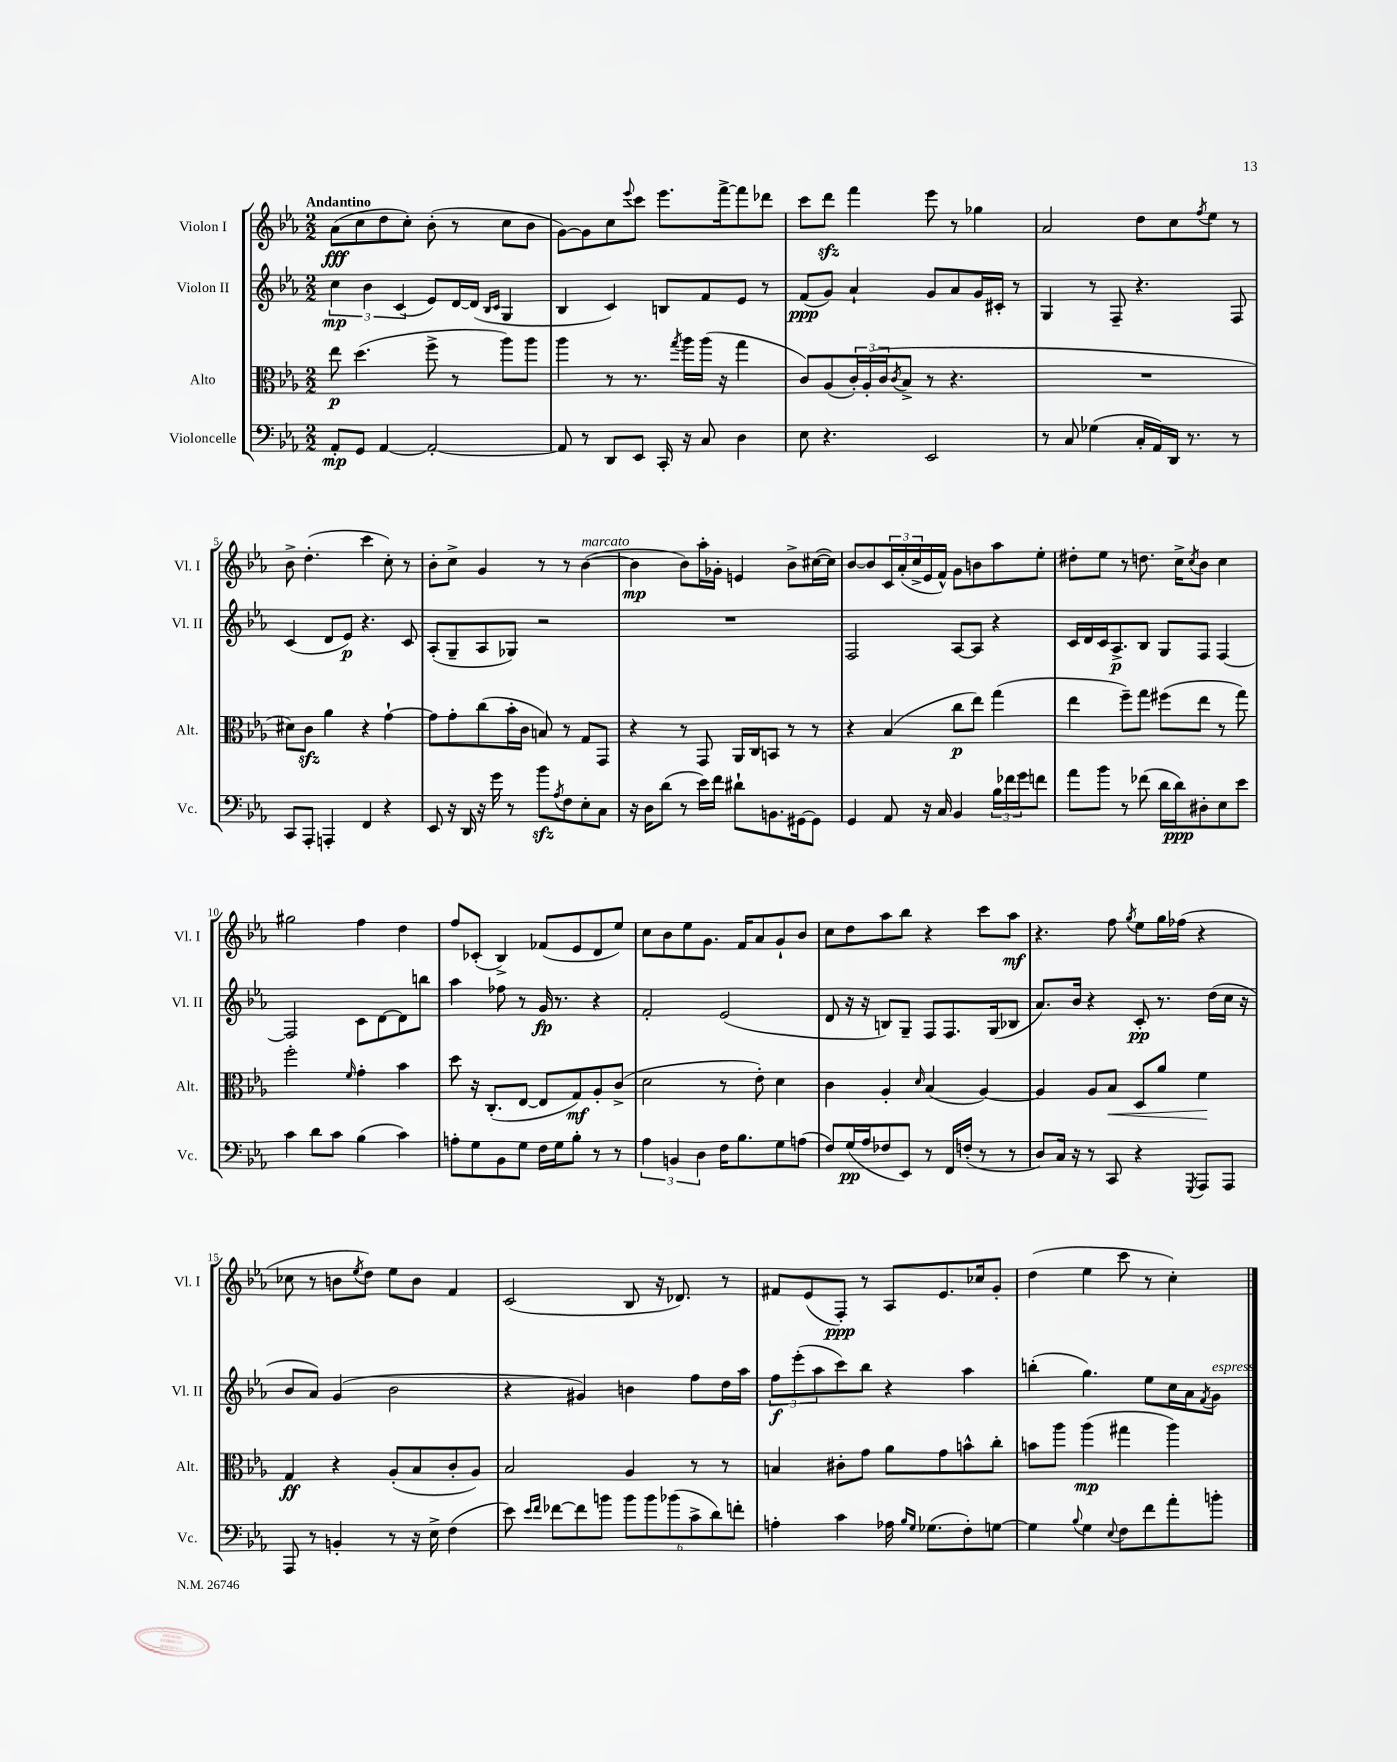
<<
\new StaffGroup <<
\new Staff = "s0" \with { instrumentName = "Violon I" shortInstrumentName = "Vl. I" } {
    \clef treble \key ees \major \numericTimeSignature \time 2/2 \tempo "Andantino"
    aes'8\fff( c''8 d''8 c''8-.) bes'8-.( r8 c''8 bes'8 |
    g'8~) g'8 c''8 \appoggiatura { ees'''8 } c'''8 ees'''8. f'''16~-> f'''8 des'''8 |
    c'''8 d'''8\sfz f'''4 ees'''8 r8 ges''4 |
    aes'2 d''8 c''8 \acciaccatura { f''8 } ees''8 r8 |
    bes'8-> d''4.-.( c'''4 c''8-.) r8 |
    bes'8-. c''8-> g'4 r8 r8 bes'4~^\markup { \italic "marcato" }( |
    bes'4\mp bes'8) aes''16-. ges'16-. e'4 bes'8-> cis''16~( cis''16) |
    bes'8~ bes'8 \tuplet 3/2 { c'16 aes'16-.( c''16-> } ees'16 f'16-^) g'8 b'8 aes''8 ees''8-. |
    dis''8-. ees''8 r8 d''8. c''16-> \acciaccatura { c''8 } bes'8 c''4 |
    gis''2 f''4 d''4 |
    f''8 ces'8-.( bes4->) fes'8( ees'8 d'8 ees''8) |
    c''8 bes'8 ees''8 g'8. f'16 aes'8 g'8-! bes'8 |
    c''8 d''8 aes''8 bes''8 r4 c'''8 aes''8\mf |
    r4. f''8 \acciaccatura { g''8 } ees''8 g''16 fes''16( r4 |
    ces''8 r8 b'8 \acciaccatura { ees''8 } d''8) ees''8 b'8 f'4 |
    c'2( bes8 r16 des'8.) r8 |
    fis'8 ees'8( f8-.\ppp) r8 aes8 ees'8. ces''16 g'8-. |
    d''4( ees''4 c'''8 r8 c''4-.) \bar "|." |
}
\new Staff = "s1" \with { instrumentName = "Violon II" shortInstrumentName = "Vl. II" } {
    \clef treble \key ees \major \numericTimeSignature \time 2/2
    \tuplet 3/2 { c''4\mp bes'4 c'4( } ees'8) d'16~ d'16( \grace { bes16 c'16 } g4 |
    bes4 c'4) b8 f'8 ees'8 r8 |
    f'8\ppp( g'8) aes'4-! g'8 aes'8 g'16 cis'16-. r8 |
    g4 r8 f8-- r4. f8 |
    c'4( d'8 ees'8\p) r4. c'8 |
    aes8-.( g8-- aes8 ges8) r2 |
    R1 |
    f2 aes8~ aes8 r4 |
    c'16 d'16 c'16 aes8.->\p bes8 g8 f8 f4~ |
    f2 c'8 d'8~ d'8 b''8 |
    aes''4 fes''8 r8 g'16\fp r8. r4 |
    f'2-. ees'2( |
    d'8 r16 r16 b8) g8-- f8 f8. g16( bes8 |
    aes'8.) bes'16 r4 c'8-.\pp r8. d''16( c''16 r16 |
    bes'8 aes'8) g'4( bes'2 |
    r4 gis'4) b'4 f''8 d''16 aes''16 |
    \tuplet 3/2 { f''8\f ees'''8-.( aes''8 } c'''8) bes''8 r4 aes''4 |
    b''4-.( g''4.) ees''8 c''16 aes'16 \acciaccatura { f'8 } g'8^\markup { \italic "espress." } \bar "|." |
}
\new Staff = "s2" \with { instrumentName = "Alto" shortInstrumentName = "Alt." } {
    \clef alto \key ees \major \numericTimeSignature \time 2/2
    ees''8\p d''4.( f''8-> r8 aes''8) aes''8 |
    aes''4 r8 r8. \acciaccatura { g''8 } aes''16 aes''16( r16 g''4 |
    c'8) aes8( \tuplet 3/2 { c'16-.) aes16-.( c'16 } \acciaccatura { c'8 } bes8-> r8 r4. |
    R1 |
    dis'8) c'8\sfz aes'4 r4 g'4~-! |
    g'8 g'8-. c''8( bes'16-. c'16 b8) r8 g8 g,8 |
    r4 r8 g,8 aes,16 c16 b,8 r8 r8 |
    r4 bes4( c''8\p ees''8) g''4( |
    ees''4 f''8--) g''8 fis''8( ees''8 r8 g''8) |
    f''2-. \grace { f'16 } g'4-. bes'4 |
    d''8 r16 c8.-.( ees8~ ees8 g8\mf) aes8-. c'8->( |
    d'2 r8 ees'8-.) d'4 |
    c'4 aes4-. \grace { d'16 } bes4( aes4~) |
    aes4 aes8 bes8\< d8 aes'8 f'4\! |
    g4\ff r4 aes8-.( bes8 c'8-. aes8) |
    bes2 aes4 r8 r8 |
    b4 cis'8-. g'8 aes'8 g'8 b'8-^ c''8-. |
    b'8 aes''8 aes''4\mp( gis''4 aes''4) \bar "|." |
}
\new Staff = "s3" \with { instrumentName = "Violoncelle" shortInstrumentName = "Vc." } {
    \clef bass \key ees \major \numericTimeSignature \time 2/2
    aes,8-.\mp g,8 aes,4~ aes,2~-. |
    aes,8 r8 d,8 ees,8 c,16-. r16 c8 d4 |
    ees8 r4. ees,2 |
    r8 c8 ges4( c16-. aes,16) d,16 r8. r8 |
    c,8 aes,,8-. a,,4-. f,4 r4 |
    ees,8 r16 d,16 r16 g'16 r8 bes'8\sfz \acciaccatura { aes8 } f8 ees8-. c8 |
    r16 d16 d'8( r8 ees'16) f'16 dis'8-! b,8. gis,16~ gis,8 |
    g,4 aes,8 r16 c16 bes,4 \tuplet 3/2 { bes16 fes'16 g'16 } f'8 |
    aes'8 bes'8 r8 fes'8( d'16 d'16\ppp) dis8-. ees8 ees'8 |
    c'4 d'8 c'8 bes4( c'4) |
    a8-. g8 bes,8 g8 f16 g16 bes8-. r8 r8 |
    \tuplet 3/2 { aes4 b,4 d4 } f16 bes8. g8 a8( |
    f8) g16\pp( aes16 fes8 ees,8) r8 f,16 f16-.( r8 r8 |
    d8) c16 r16 r8 c,8 r4 \acciaccatura { g,,8 } aes,,8 aes,,8 |
    aes,,8 r8 b,4-. r8 r16 ees16-> f4( |
    ees'8) \grace { ees'16 f'16 } fes'8~ fes'8 b'8 \tuplet 6/4 { b'8 b'8 bes'8( c'8-> d'8) f'8-. } |
    a4-. c'4 aes16 \grace { bes16 g16 } ges8.( f8-.) g8~ |
    g4 \appoggiatura { bes8 } g4 \appoggiatura { ees8 } f8 f'8 aes'8-. b'8-. \bar "|." |
}
>>
>>
